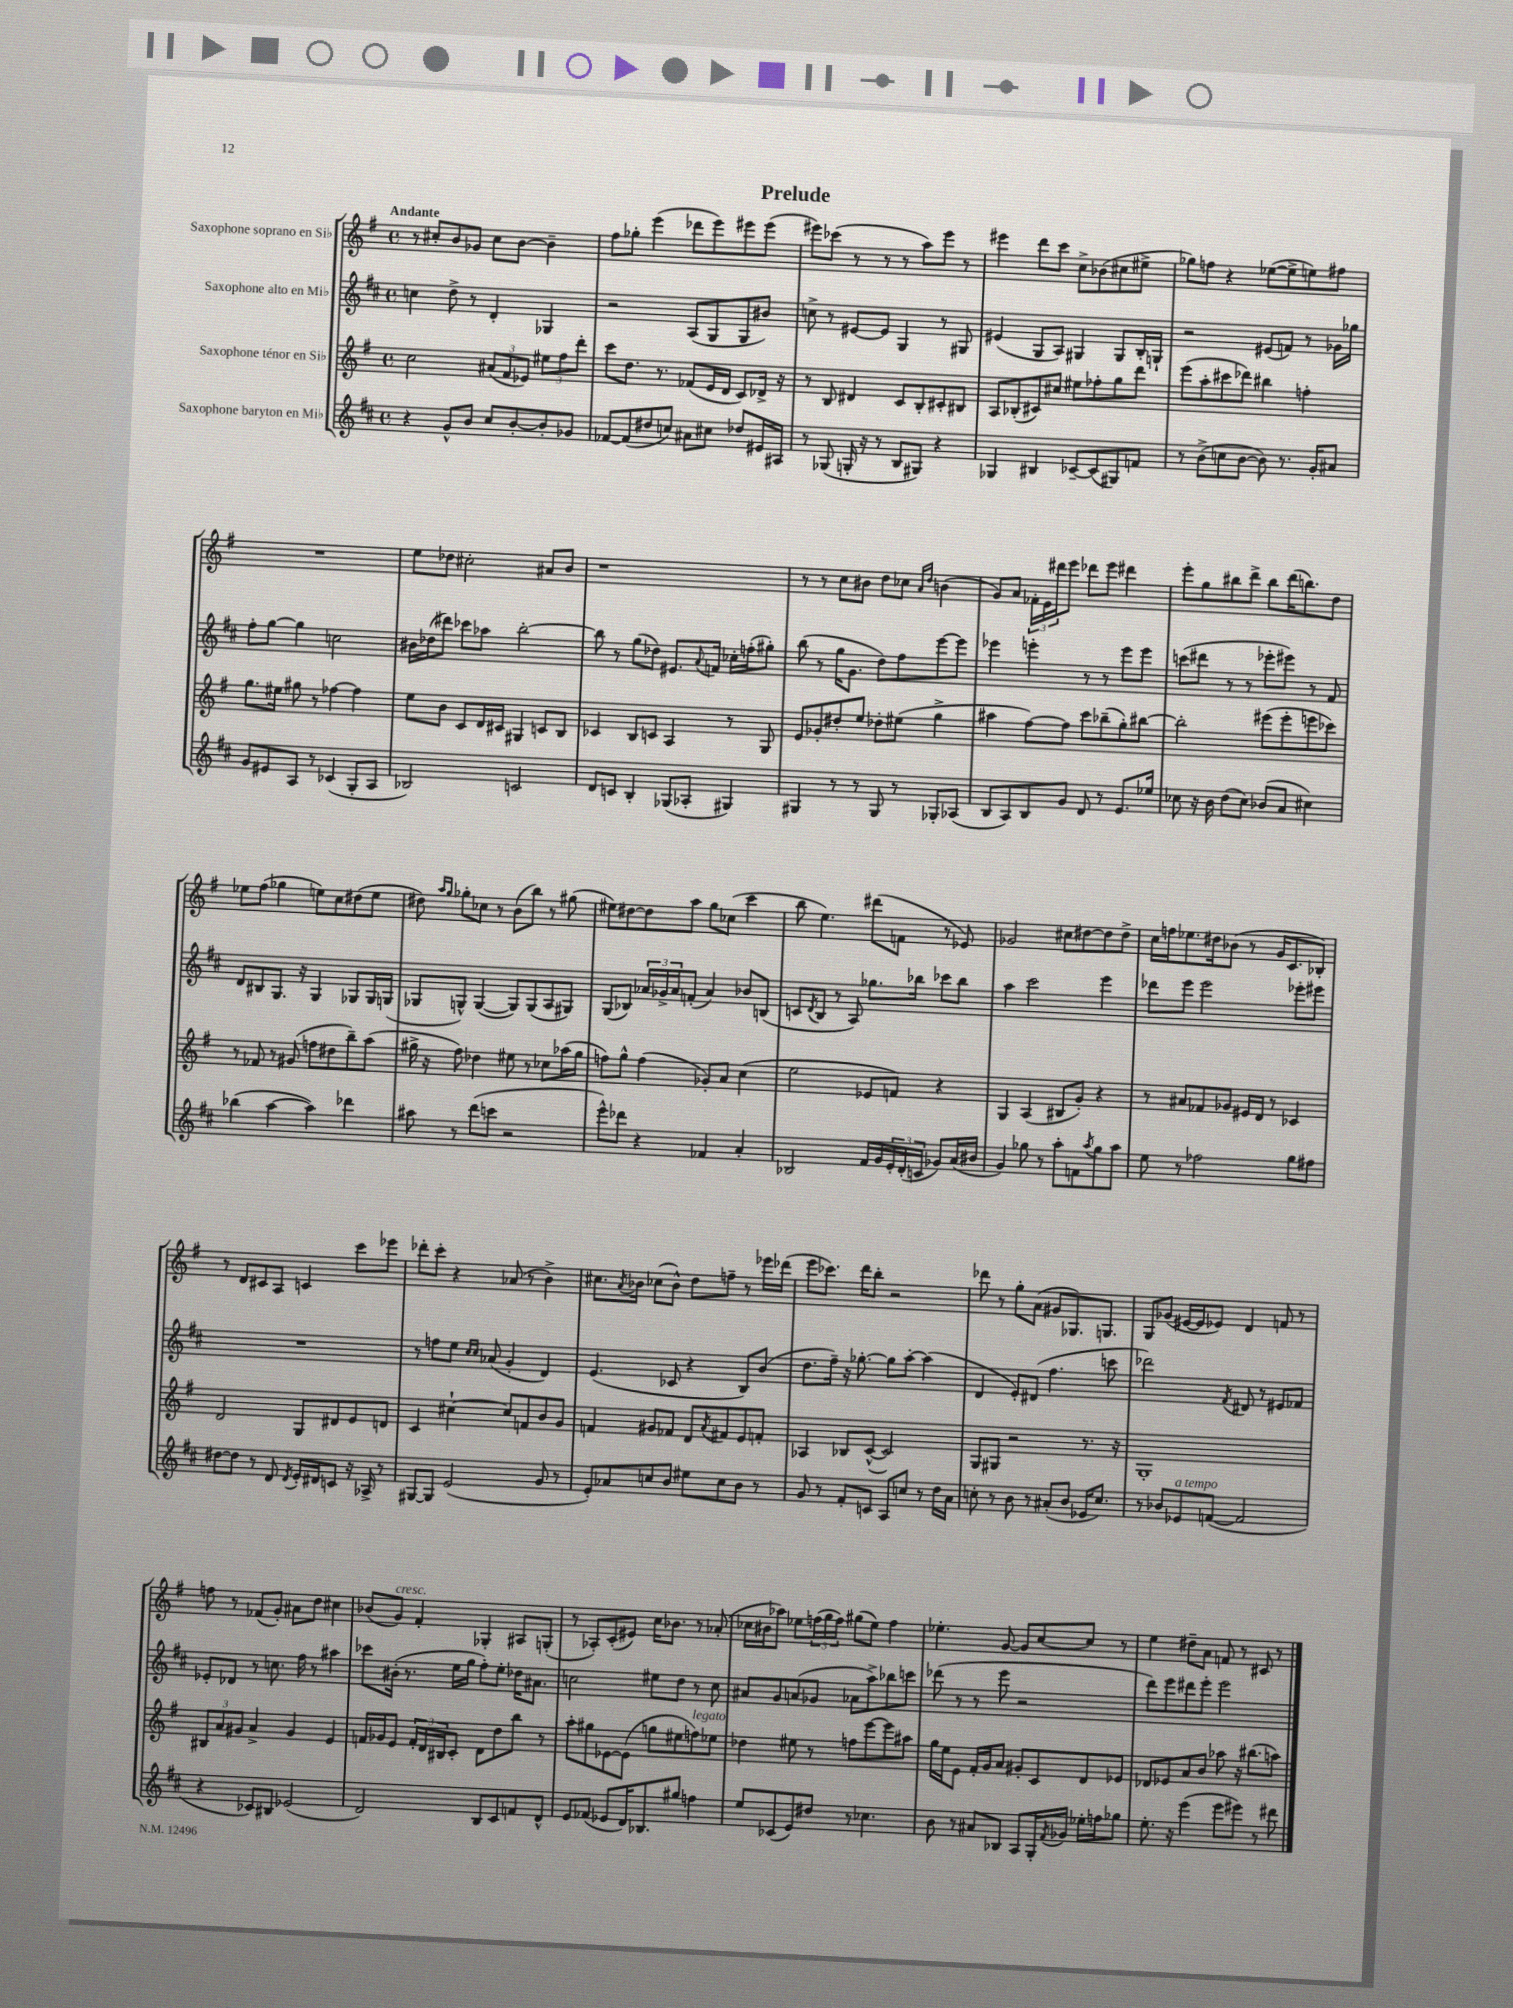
\header { title = "Prelude" }
<<
\new StaffGroup <<
\new Staff = "s0" \with { instrumentName = "Saxophone soprano en Sib" } {
    \clef treble \key g \major \defaultTimeSignature \time 4/4 \tempo "Andante"
    r8 cis''8-. b'8 ges'8 cis''8 b'8~ b'4-- |
    fis''8 ges''8-. e'''4( des'''8 e'''8) eis'''8 eis'''8( |
    eis'''8) ces'''8( r8 r8 r8 a''8) eis'''8 r8 |
    eis'''4 d'''8 c'''8 c''8-> bes'8( cis''8 eis''8-> |
    ges''8) f''8 r4 ees''8~( ees''8-> e''8) fis''8 |
    R1 |
    e''8 des''8 cis''2-. ais'8 b'8 |
    r1 |
    r8 r8 c''8 bis'8 d''8 ces''8 \grace { a'16 d''16 } b'4( |
    g'8) a'8 \tuplet 3/2 { fes'16-. e'16 dis'''16 } e'''8 des'''8 e'''8 dis'''4 |
    e'''8-. g''8 bis''8 d'''8-> bis''8 d'''16( b''8.) d''8 |
    ees''8 fis''8( ges''4 e''8) c''8 dis''8( e''8 |
    dis''8) \grace { a''16 g''16 } ges''8-. ces''8 r8 b'8( b''8) r8 gis''8( |
    eis''8) dis''8~ dis''8 a''8 g''8 ces''8( c'''4 |
    b''8 e''4.) dis'''8( f'8 r8 ees'8) |
    ges'2 cis''8 dis''8~ dis''8 dis''8-> |
    c''16 f''16 ees''8. dis''16 bes'8( r8 g'16 c'8. bes8-.) |
    r8 d'8 cis'8 a8 c'4 c'''8 ees'''8 |
    des'''8-. c'''8-. r4 aes'8( r8 b'4->) |
    cis''8. \acciaccatura { a'8 } bes'16 ces''8( bes'8-^) d''8 f''8-- r8 ees'''16 des'''16( |
    e'''8 ces'''8.) d'''16 b''8-. r2 |
    des'''8 r8 g''8-. a'8( gis'8 ges8.) g8. |
    g8 ges'8( eis'16~ eis'16 ees'8) d'4 f'8 r8 |
    f''8 r8 fes'8( g'8-.) ais'8 d''8 cis''4 |
    bes'8( g'8^\markup { \italic "cresc." }) fis'4-. ges4-. ais8 g8-.( |
    r8 aes8-.) c'8-.( eis'8) c''16 bes'8. r8 aes'8-.( |
    ces''16 bis'16 aes''8) ees''8 \tuplet 3/2 { f''16( g''16 f''16) } gis''8( ees''8) f''4 |
    ees''4.-. g'8~ g'8 c''8~ c''8 r8 |
    e''4 dis''8-- a'8 f'8 r8 cis'8 r8 \bar "|." |
}
\new Staff = "s1" \with { instrumentName = "Saxophone alto en Mib" } {
    \clef treble \key d \major \defaultTimeSignature \time 4/4
    c''4 d''8-> r8 d'4-. ges4 |
    r2 a8( g8 g8 bis'8) |
    c''8-> r8 eis'8~ eis'8 g4 r8 gis8 |
    eis'4( g8 a8) gis4 gis8 b16-. g16-! |
    r2 eis'8( f'8) r8 ges'16 ges''16 |
    fis''8-. g''8~ g''4 c''2 |
    bis'16 des''16( dis'''8) ces'''8 aes''8 b''2~-. |
    b''8 r8 g''8( des''8) eis'8. \appoggiatura { a'8 } f'16 ces''16-. f''16-.( gis''8-.) |
    b''8( r8 g''16 g'8. d''8) fis''8 e'''8~ e'''8 |
    ees'''4 e'''4-. r8 r8 e'''8 e'''8 |
    c'''8( dis'''8 r8 r8 ees'''8-. eis'''8) r8 fis'8 |
    d'8 bis8 g8. r16 g4 ges8 ges16 g16( |
    ges8 g8-^) g4~( g8) g8( a8 gis8) |
    g8( bes8) \tuplet 3/2 { aes'16 ges'16-> aes'16 } f'8-.( aes'4) bes'8 b8( |
    c'8 \acciaccatura { d'8 } b8 r8 a8) ges''8. bes''16 ces'''8 bes''8 |
    a''4 cis'''2 e'''4 |
    des'''8 e'''8 e'''2 ees'''8-. eis'''8 |
    R1 |
    r8 f''8 e''8 \grace { cis''16 cis''16 } aes'8( g'4-. d'4) |
    e'4.( ces'8 r4 b8) b'8( |
    d''8. fis''16--) r16 ges''8.~-. ges''8 a''8~-. a''4( |
    d'4 e'8-.) dis'8( fis''4. c'''8 |
    des'''2) \acciaccatura { fis'8 } dis'8 r8 eis'8 fes'8 |
    ees'8-. des'8 r8 c''8. fis''16 r8 ais''4 |
    ces'''8 bis'16-.( r8. e''16 g''16 fis''8-.) e''8-. des''16 ais'8. |
    c''2 eis''8 d''8 r8 c''8 |
    ais'8 g'8 a'8( ges'8 aes'8 a''8->) bes''8 c'''8 |
    des'''8( r8 r8 e'''8 r2 |
    d'''8) e'''8 dis'''8 e'''8-. e'''2 \bar "|." |
}
\new Staff = "s2" \with { instrumentName = "Saxophone ténor en Sib" } {
    \clef treble \key g \major \defaultTimeSignature \time 4/4
    c''2 \tuplet 3/2 { ais'8( fis'8 ees'8) } \tuplet 3/2 { eis''8 fis''8 d'''8-. } |
    c'''8 d''8. r8. fes'8( e'16 d'16 c'8) des'16-> r16 |
    r8 b8 dis'4 c'8 b8-. cis'8-. bis8 |
    a8 bes8-.( cis'8) cis''8 eis''8 fes''8-. g''8 d'''8 |
    e'''8( a''8-. cis'''8 des'''8) bis''4 f''4-. |
    g''8. eis''16 gis''8 r8 fes''4~ fes''4 |
    e''8 b'8 c'8 d'16 cis'16 gis4 c'8 b8 |
    ces'4 b8 c'8 a4 r8 g8 |
    e'8 ges'8-. dis''8-. e''8 des''8-. eis''8( g''4-> |
    ais''4 fis''8~) fis''8 c'''8 bes''8--( g''8-.) bis''8~ |
    bis''2-. eis'''8( eis'''8-. e'''8 ces'''8) |
    r8 fes'8 r8 gis'8( f''8 dis''8 b''8--) a''8( |
    gis''16-> r16 fis''8) des''4 eis''8 r8 ces''8 aes''16( gis''16 |
    f''8) g''8-^ f''4( ges'8-.) a'8 c''4( |
    e''2 ees'8 f'8) r4 |
    g4 a4( bis8 g'8-.) r4 |
    r8 ais'8 fes'8 ges'8 eis'16 d'16 r8 ces'4 |
    d'2 g8 dis'8 e'8 d'8 |
    c'4 cis''4~-! cis''8 f'8 b'8 g'8 |
    f'4 gis'8 fes'8 d'8 \acciaccatura { a'8 } fis'8 e'8 f'8-. |
    aes4 bes8 c'8~-^( c'2) |
    g8 gis8 r2 r8. r16 |
    g1-. |
    \tuplet 3/2 { bis8 a'8 gis'8 } a'4-> gis'4 e'4 |
    f'16 ges'16 e'8 \tuplet 3/2 { f'16-. d'16 bis16 } c'8-. d'8 d''8 b''8 r8 |
    a''8-. gis''8 ees'8~ ees'8( g''8 eis''8 f''8^\markup { \italic "legato" }) ees''8 |
    des''4 eis''8 r8 f''8 e'''8~ e'''8 ais''8 |
    g''16 e''16 e'8 fis'16-. g'16 a'8 gis'8-. c'8 d'8 ees'8 |
    des'8 ees'8 a'8 b'8 aes''8 r16 bis''8.( a''8) \bar "|." |
}
\new Staff = "s3" \with { instrumentName = "Saxophone baryton en Mib" } {
    \clef treble \key d \major \defaultTimeSignature \time 4/4
    r4 g'8-^ b'8 cis''8 b'8~-. b'8-. ges'8 |
    fes'8~ fes'8( dis''8 c''8) ais'8 cis''8 des''8 eis'16 ais16 |
    r8 ges8( g16-. r16 r8 b8 gis8) r4 |
    ges4 bis4 ces'8~-- ces'8( gis8) f'8 |
    r8 b'8->( c''8 b'8~ b'8) r8. g'16-. ais'8 |
    g'8 eis'8 a8 r8 ces'4( g8-. a8 |
    bes2) c'2 |
    d'8 c'8 b4-. ges8( aes8-. gis4) |
    gis4 r8 r8 gis8 r8 ges8-. aes8( |
    b8 a8) b8 g'8 d'8 r8 e'8. ees''16 |
    ces''8 r16 b'16 d''8( ces''8) bes'8( a'8 cis''4) |
    bes''4( a''4~ a''4) des'''4 |
    ais''8 r8 d'''8( c'''8 r2 |
    e'''8-^) des'''8 r4 fes'4 a'4-. |
    bes2 fis'16 g'16 \tuplet 3/2 { e'16-. d'16-.( c'16 } ges'8) a'16( bis'16 |
    g'4) ges''8 r8 a''8-. f'8 \acciaccatura { a''8 } ges''8 a''8 |
    e''8 r8 fes''2 g''8 fis''8 |
    dis''8~ dis''8 r8 d'8 \acciaccatura { d'8 } e'16-. dis'16 c'8 r16 aes16-> r8 |
    gis8~ gis8 e'2( g'8 r8 |
    e'8-.) aes'8 c''8 b'8 eis''8 c''8 b'8 r8 |
    g'8 r8 fis'8-. c'8 a8 c''8 r8 d''16 a'16 |
    c''8-. r8 b'8 r8 ais'8-.( b'8 ees'16 c''8.) |
    r8 bes'8 ees'8^\markup { \italic "a tempo" } f'8~( f'2 |
    r4 ces'8) bis8 ees'2( |
    d'2) b8 cis'8 f'8 d'8-^ |
    e'8 fes'8( ees'8 d'16) bes8. gis''8 f''4 |
    e''8 ces'8( e'8) dis''8 r8 ces''4. |
    b'8 r8 ais'8 bes8 a8 g16-. \acciaccatura { fis'8 } ges'16 ees''16-. f''16 ges''8 |
    e''8.-. r16 e'''4( e'''8 eis'''8) r8 dis'''8 \bar "|." |
}
>>
>>
\layout { \context { \Score \remove "Bar_number_engraver" } }
